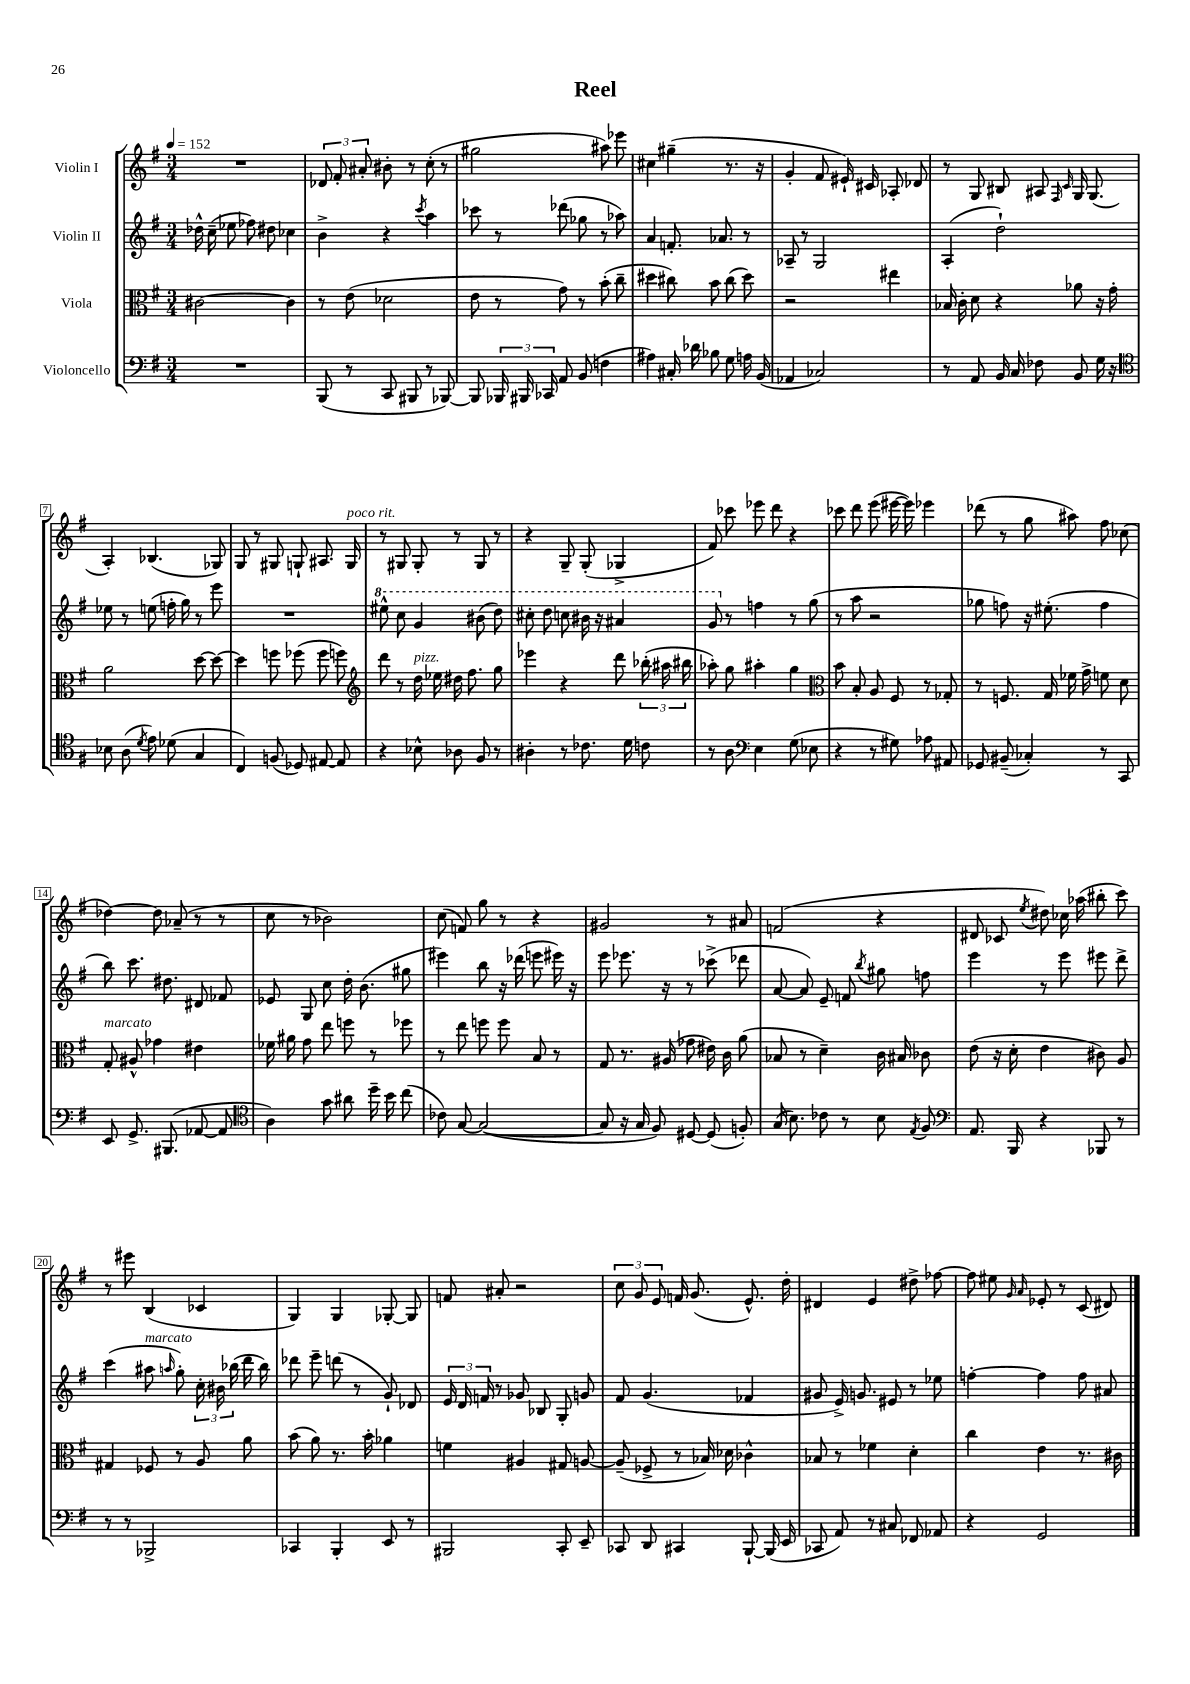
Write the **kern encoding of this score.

**kern	**kern	**kern	**kern
*staff4	*staff3	*staff2	*staff1
*clefF4	*clefC3	*clefG2	*clefG2
*k[f#]	*k[f#]	*k[f#]	*k[f#]
*M3/4	*M3/4	*M3/4	*M3/4
*MM152	*MM152	*MM152	*MM152
2.r	[2c#	16dd-^^	2.r
.	.	(16cc~	.
.	.	8ee-	.
.	.	8ff-)	.
.	.	8dd#	.
.	4c#]	4cc-	.
=	=	=	=
(8BBB	8r	4b^	12d-
.	.	.	12f#'
8r	(8e	.	.
.	.	.	12a#'
8CC	2d-	4r	8b#'
8BBB#	.	.	8r
.	.	8qccc	.
8r	.	4aa	(8cc'
[8BBB-)	.	.	8r
=	=	=	=
8BBB-]	8e	8ccc-	2gg#
24BBB-	8r	8r	.
24BBB#	.	.	.
24CC-	.	.	.
8AA	8g)	(8ddd-	.
(8BB	8r	8gg-	.
4F	(8b'	8r	8aa#)
.	8cc~	8aa-)	8eee-
=	=	=	=
4A#)	4dd#	4a	4cc#
16C#'	8cc#)	8.f'	(4gg#~
16d-	.	.	.
8B-	8b	.	.
.	.	8.a-	.
8G	(8cc#	.	8.r
16A	8dd#)	8r	.
(16BB	.	.	16r
=	=	=	=
4AA-	2r	8A-~	4g'
.	.	8r	.
2C-)	.	2G	8f#
.	.	.	16e#`)
.	.	.	16c#
.	4ee#	.	8A-'
.	.	.	8d-
=	=	=	=
8r	16B-	(4A'	8r
.	16c'	.	.
8AA	8d	.	8G
16BB	4r	2dd`)	8B#
16C	.	.	.
8F-	.	.	8A#
.	.	.	16qqF#
.	.	.	16qqc
8BB	8a-	.	16G
.	.	.	(8.G
16G	16r	.	.
16r	16g'	.	.
=	=	=	=
*clefC4	*	*	*
8B-	2a	8ee-	4A')
(8A	.	8r	.
8qd	.	.	.
8e)	.	(8ee	(4.B-
(8d-	.	16ff'	.
.	.	16gg)	.
4G	[8dd	8r	.
.	8dd_	8eee	8G-)
=	=	=	=
4C)	4dd]	2.r	8G
.	.	.	8r
(8F	8ff	.	8G#
8D-)	(8ff-	.	8G`
[8E#	8ff-	.	8.A#
8E#]	8ff)	.	.
.	.	.	16G
=	=	=	=
*	*clefG2	*	*
4r	8ddd	8eee#^^	8r
.	8r	8ccc	8G#
8B-^^	16dd	4gg	8G#'
.	16ee-	.	.
8A-	16dd#	.	8r
.	8.ff#	.	.
8F#	.	(8bb#	8G#
8r	8gg	8ddd)	8r
=	=	=	=
4A#'	4eee-	8ccc#'	4r
.	.	8ddd	.
8r	4r	8ccc	8G~
8.c-	.	16bb#	(8G'
.	.	16r	.
.	8ddd	4aa#	4G-^
16d	.	.	.
8c	(24bb-'	.	.
.	24aa#	.	.
.	24bb#	.	.
=	=	=	=
8r	8aa-')	8gg	8f#)
8A	8gg	8r	8ccc-
*clefF4	*	*	*
4E	4aa#'	4ff	8eee-
.	.	.	8ddd
(8G	4gg	8r	4r
8E-	.	(8gg	.
=	=	=	=
*	*clefC3	*	*
4r	8b	8r	8ccc-
.	8B'	8aa	8ddd
8r	8A	2r	(8eee
8G#)	8F#	.	[16eee#
.	.	.	16eee#])
8A-	8r	.	4eee-
8AA#	8G-'	.	.
=	=	=	=
8GG-	8r	8gg-	(8ddd-
(8BB#~	8.F	8ff)	8r
4C-')	.	16r	8gg
.	16G	(8.ee#'	.
.	16f-	.	8aa#)
.	16g^	.	.
8r	8f	4ff	8ff#
8CC	8d	.	(8cc-
=	=	=	=
8EE	8G'	8bb)	[4dd-)
8.GG^	8A#^^	8.ccc	.
.	4g-	.	8dd-]
(8.BBB#	.	8.dd#	.
.	.	.	(8a-~
[8AA-	4e#	8d#	8r
8AA-]	.	8f-	8r
=	=	=	=
*clefC4	*	*	*
4A)	16f-	8e-	8cc
.	16a#	.	.
.	8g	8G	8r
8g	8ee	8cc	2b-)
8a#	8ff	16dd'	.
.	.	(8.b	.
16dd~	8r	.	.
16b	.	.	.
(8cc	8ff-	8gg#	.
=	=	=	=
8c-)	8r	4eee#)	(8cc
[8G	8ee	.	8f)
(2G_	8ff	8bb	8gg
.	8ff	16r	8r
.	.	(16ddd-	.
.	8B	8eee	4r
.	8r	16eee#)	.
.	.	16r	.
=	=	=	=
8G]	8G	8eee	2g#
16r	8.r	8.eee-	.
16G	.	.	.
8F#)	.	.	.
.	(16A#	16r	.
[8D#	8g-	8r	.
(8D#]	16e#)	(8ccc-^	8r
.	16c	.	.
8F')	(8a	8ddd-	8a#
=	=	=	=
(16G	8B-	[8a	(2f
8.B)	.	.	.
.	8r	8a])	.
8c-	4d~)	8e~	.
8r	.	8f	.
.	.	8qbb	.
8B	16c	8gg#	4r
.	16B#	.	.
8qE	.	.	.
8F#	8c-	8ff	.
=	=	=	=
*clefF4	*	*	*
8.AA	(8e	4eee	8d#
.	16r	.	8c-
16BBB	16d'	.	.
.	.	.	8qee
4r	4e	8r	8dd#)
.	.	8eee	16cc-
.	.	.	(16aa-
8BBB-	8c#)	8eee#	8bb#'
8r	8A	8ddd^	8ccc)
=	=	=	=
8r	4G#	(4ccc	8r
8r	.	.	8eee#
2BBB-^	8F-	8aa#	(4B
.	.	16qqaa	.
.	8r	8gg')	.
.	8A	24cc'	4c-
.	.	24b#	.
.	.	(24bb-	.
.	8a	16ddd	.
.	.	16bb-)	.
=	=	=	=
4CC-	(8b	8ddd-	4G)
.	8a)	8eee~	.
4BBB'	8.r	(8ddd	4G
.	.	8r	.
.	16b'	.	.
8EE	4a-	8g`)	[8G-'
8r	.	8d-	8G-]
=	=	=	=
2BBB#	4f	24e	8f
.	.	24d	.
.	.	24f	.
.	.	8r	8a#'
.	4A#	8g-	2r
.	.	8B-	.
8CC'	8G#	8G'	.
8EE~	[8A	8g	.
=	=	=	=
8CC-	(8A~]	8f#	12cc
.	.	.	12g
8DD	8F-^	(4.g	.
.	.	.	12e
4CC#	8r	.	16f
.	.	.	(8.g
.	16B-)	.	.
.	16d-	.	.
[8BBB`	4c-^^	4f-	8.e^^)
(16BBB]	.	.	.
16EE	.	.	16dd'
=	=	=	=
8CC-	8B-	8g#	4d#
8AA)	8r	16e^)	.
.	.	8.g	.
8r	4f-	.	4e
8C#	.	8e#	.
8FF-	4d'	8r	8dd#^
8AA-	.	8ee-	[8ff-
=	=	=	=
4r	4cc	[4ff'	8ff-]
.	.	.	8ee#
.	.	.	16qqg
.	.	.	16qqa
2GG	4e	4ff]	8e-'
.	.	.	8r
.	8.r	8ff	(8c
.	.	8a#	8d#)
.	16c#	.	.
==	==	==	==
*-	*-	*-	*-
